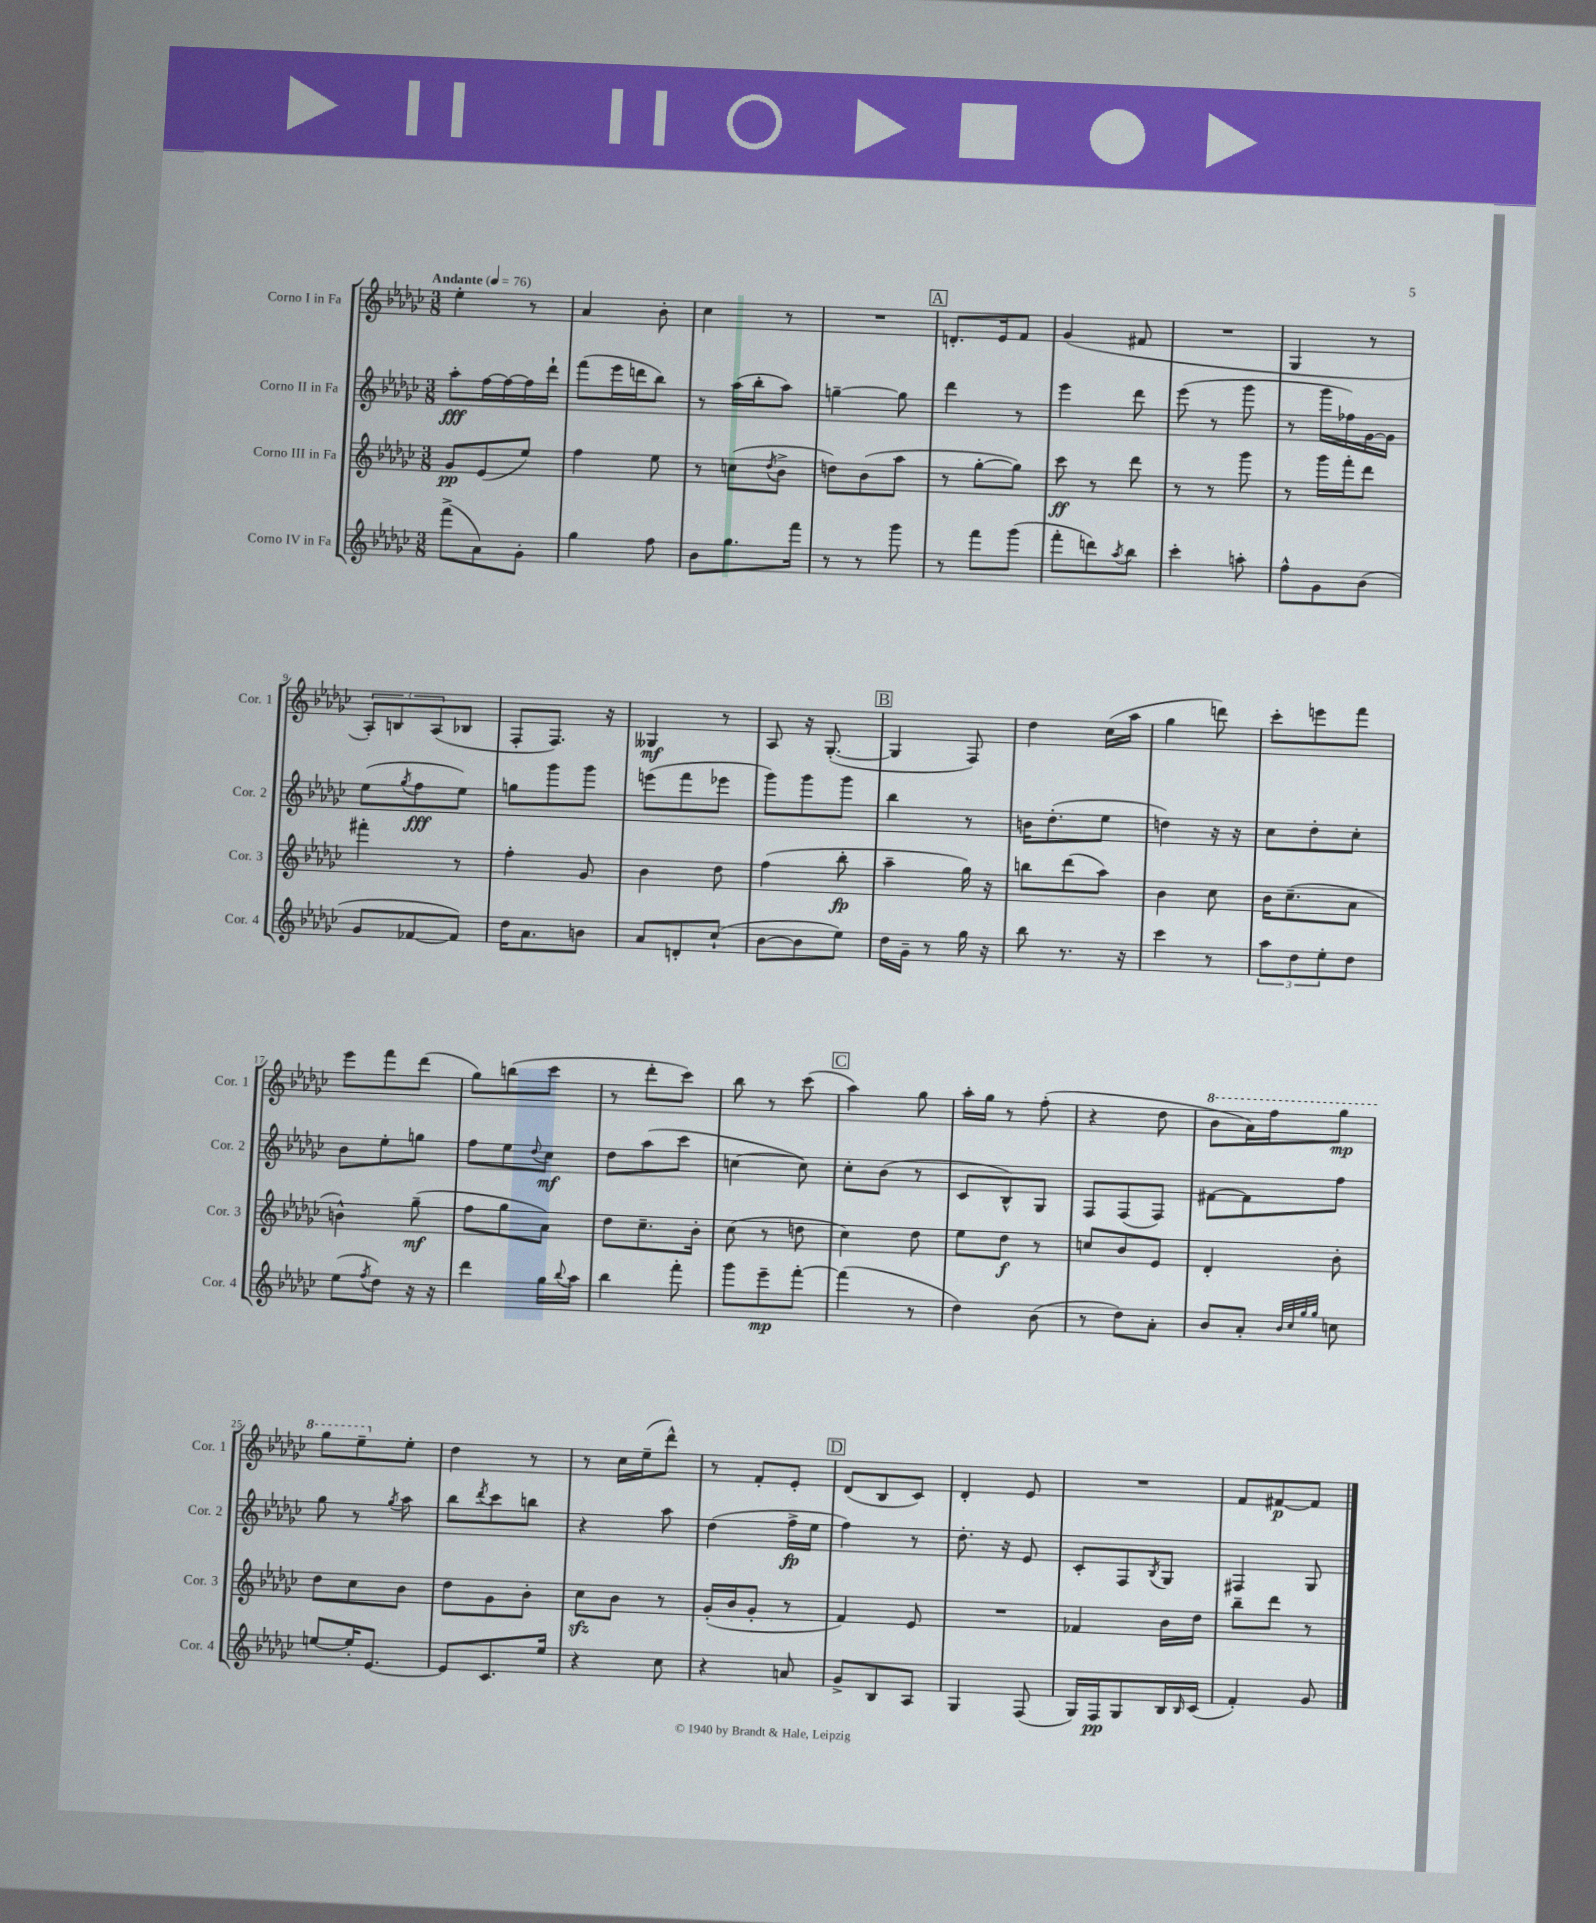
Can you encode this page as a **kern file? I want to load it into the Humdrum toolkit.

**kern	**kern	**kern	**kern
*staff4	*staff3	*staff2	*staff1
*clefG2	*clefG2	*clefG2	*clefG2
*k[b-e-a-d-g-c-]	*k[b-e-a-d-g-c-]	*k[b-e-a-d-g-c-]	*k[b-e-a-d-g-c-]
*M3/8	*M3/8	*M3/8	*M3/8
*MM76	*MM76	*MM76	*MM76
(8fff^\L	8g-/L	8aa-'\L	4ee-'\
8a-\)	(8e-/	[16ff\L	.
.	.	16ff\_	.
8g-'\J	8ee-/J)	16ff\]	8r
.	.	16ddd-`\JJ	.
=	=	=	=
4gg-\	4ff\	(8fff\L	4a-/
.	.	16eee-\L	.
.	.	16ddd\J	.
8ff\	8ee-\	8bb-\J)	8b-'\
=	=	=	=
8b-\L	8r	8r	4cc-\
8.gg-\	(8cc\L	(16aa-\LL	.
.	.	16bb-'\J	.
.	8qdd-/	.	.
.	8b-^\J	8aa-\J)	8r
16fff\Jk	.	.	.
=	=	=	=
8r	8dd\L)	[4gg~\	4.r
8r	(8b-\	.	.
8ggg-\	8aa-\J	8gg\]	.
=	=	=	=
8r	8r	4ddd-\	8.d'/L
8fff\L	[8gg-'\L	.	.
.	.	.	16e-/k
(8ggg-\J	8gg-\]J)	8r	8f/J
=	=	=	=
8fff'\L	8ccc-\	4eee-\	(4g-/
8ddd\)	8r	.	.
8qaa-/	.	.	.
8bb-\J	8ddd-\	8ddd-\	8f#/
=	=	=	=
4ccc-'\	8r	(8eee-\	4.r
.	8r	8r	.
8aa'\	8ggg-\	8ggg-\	.
=	=	=	=
8ff^^\L	8r	8r	4G-/
8g-\	16ggg-\LL	16ggg-\LL	.
.	16fff'\J	16ff-\)	.
(8b-\J	8ddd-\J	[16g-\	8r
.	.	16g-\]JJ	.
=	=	=	=
8g-/L	4fff#'\	(8ee-\L	12A-'/L)
.	.	.	12B/
.	.	8qgg-/	.
[8f-/	.	8ff\	.
.	.	.	(12A-/
8f-/]J)	8r	8ee-\J)	8B-/J
=	=	=	=
16dd-\LK	4ff'\	8gg\L	8F'/L
8.a-\	.	.	.
.	.	8ggg-\	8.F/J)
8b\J	8g-/	8ggg-\J	.
.	.	.	16r
=	=	=	=
8a-/L	4b-\	(8eee\L	4G--/
8d'/	.	8fff\	.
(8cc-`/J	8dd-\	8eee-\J	8r
=	=	=	=
[8b-\L	(4ff\	8ggg-\L)	8A-/
8b-\]	.	8ggg-\	16r
.	.	.	([8.G-'/
8ee-\J)	8bb-'\	8ggg-\J	.
=	=	=	=
16dd-\LL	4aa-~\	4bb-\	4G-/]
16g-~\JJ	.	.	.
8r	.	.	.
16gg-\	16gg-\)	8r	8F/)
16r	16r	.	.
=	=	=	=
8bb-\	8bb\L	16b\LK	4dd-\
.	.	(8.dd-'\	.
8.r	(8ddd-\	.	.
.	8aa-\J)	8ee-\J	(16cc-\LL
16r	.	.	16aa-\JJ
=	=	=	=
4ccc-\	4b-\	4dd\)	4gg-\
8r	8cc-\	16r	8ddd\)
.	.	16r	.
=	=	=	=
12aa-\L	16b-\LK	8cc-\L	8ccc-'\L
.	(8.cc-~\	.	.
12dd-\	.	.	.
.	.	8dd-'\	8eee\
12ee-'\	.	.	.
8dd-\J	8a-\J	8cc-'\J	8fff\J
=	=	=	=
(8ee-\L	4b^^\)	8b-\L	8eee-\L
8qff/	.	.	.
8dd-\J)	.	8ee-'\	8fff\
16r	(8gg-~\	8gg\J	(8ddd-\J
16r	.	.	.
=	=	=	=
4ddd-\	8ff\L	8ff\L	8gg-\L)
.	8gg-\	8ee-\	(8bb\
.	.	8qqdd-/	.
16gg-\LL	8a-\J)	8cc-\J	8ccc-\J
8qqbb-/	.	.	.
16aa-\JJ	.	.	.
=	=	=	=
4bb-\	8dd-\L	8dd-\L	8r
.	8.cc-~\	(8aa-\	8ddd-'\L
8fff'\	.	8ccc-\J	8ccc-\J)
.	16b-'\Jk	.	.
=	=	=	=
8ggg-\L	(8cc-\	[4cc\	8bb-\
8eee-~\	8r	.	8r
[8fff'\J	8dd\	8cc\])	(8ccc-\
=	=	=	=
(4fff\]	4cc-\)	8cc-'\L	4aa-\)
.	.	(8b-\J	.
8r	8dd-\	8r	8gg-\
=	=	=	=
4dd-\)	8ee-\L	8c-/L	16aa-'\LL
.	.	.	16gg-\JJ
.	8dd-\J	8B-^^/)	8r
(8b-\	8r	8G-/J	(8ff'\
=	=	=	=
8r	8cc/L	8F/L	4r
8dd-\L)	8b-/	(8F/	.
8a-'\J	8e-/J	8F/J)	8dd-\
=	=	=	=
8b-/L	4d-'/	[8f#\L	8bb-\L
8a-'/J	.	8f#\]	16aa-\L)
.	.	.	16fff\J
32qqb-/LLL	.	.	.
32qqcc-/	.	.	.
32qqgg-/	.	.	.
32qqgg-/JJJ	.	.	.
8cc\	8b-'\	8ff\J	8ggg-\J
=	=	=	=
[8ee/L	8dd-\L	8gg-\	8ggg-\L
16ee'/]K	8cc-\	8r	8eee-~\
[8.e-/J	.	.	.
.	.	8qgg-/	.
.	8b-\J	8aa-\	8ee-'\J
=	=	=	=
8e-/]L	8dd-\L	8bb-\L	4dd-\
.	.	8qddd-/	.
8.c-/	8g-\	8ccc-\	.
.	8b-'\J	8bb\J	8r
16ee-/Jk	.	.	.
=	=	=	=
4r	8cc-\L	4r	8r
.	8b-\J	.	16cc-\LL
.	.	.	(16ee-~\J
8cc-\	8r	8aa-\	8ddd-^^\J)
=	=	=	=
4r	(16g-'/LL	(4dd-\	8r
.	16b-/J	.	.
.	8g-'/J	.	8f'/L
8a/	8r	16ff^\LL	8e-'/J
.	.	16ee-\JJ	.
=	=	=	=
8g-^/L	4f/)	4ff\)	(8d-/L
8B-/	.	.	8B-/
8A-/J	8e-/	8r	8c-/J)
=	=	=	=
4G-/	4.r	8.dd-'\	4d-'/
.	.	16r	.
(8F/	.	8e-/	8e-/
=	=	=	=
16G-/LL)	4f-/	8c-'/L	4.r
16F/J	.	.	.
8G-/	.	8F/	.
.	.	8qB-/	.
16B-/L	16b-\LL	8G-/J	.
16qqB-/	.	.	.
(16c-/JJ	16dd-\JJ	.	.
=	=	=	=
4f'/)	8bb-~\L	4F#/	8f/L
.	8ddd-\J	.	[8f#/
8g-/	8r	8G-/	8f#/]J
==	==	==	==
*-	*-	*-	*-
